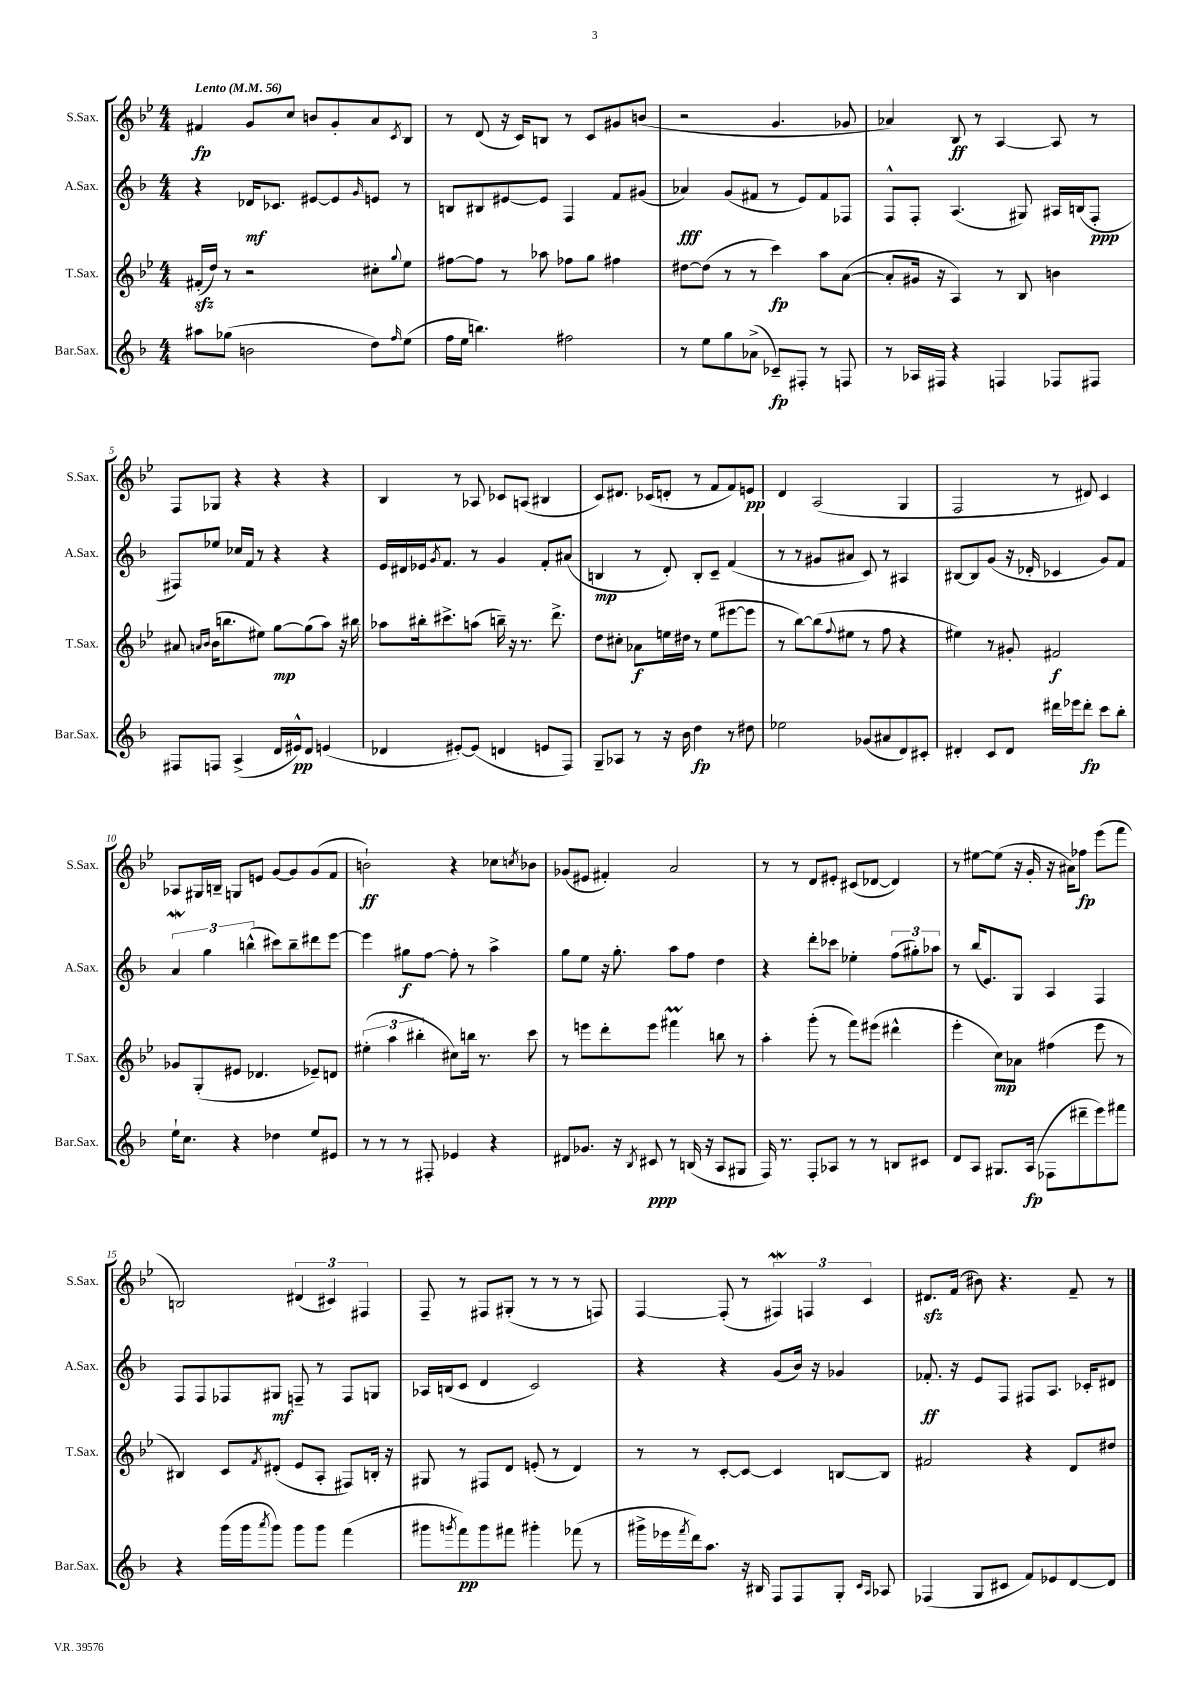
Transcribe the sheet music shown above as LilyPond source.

<<
\new StaffGroup <<
\new Staff = "s0" \with { instrumentName = "S.Sax." shortInstrumentName = "S.Sax." } {
    \clef treble \key bes \major \numericTimeSignature \time 4/4 \tempo "Lento" 4 = 56
    fis'4\fp g'8 c''8 b'8 g'8-. a'8 \acciaccatura { c'8 } bes8 |
    r8 d'8( r16 c'16) b8 r8 c'8 gis'8 b'8( |
    r2 g'4. ges'8 |
    aes'4) bes8\ff r8 a4~ a8 r8 |
    f8 ges8 r4 r4 r4 |
    bes4 r8 aes8 ces'8 a8( bis4 |
    c'8) dis'8. ces'16( d'8-. r8 f'8 f'8) e'8\pp |
    d'4 a2( g4 |
    f2 r8 dis'8) c'4 |
    aes8 gis16 b16-- g8 e'8 g'8~ g'8 g'8( f'8 |
    b'2-!\ff) r4 ces''8 \acciaccatura { c''8 } bes'8 |
    ges'8( eis'8 fis'4-.) a'2 |
    r8 r8 d'8 eis'8-. cis'8( des'8~ des'4) |
    r8 eis''8~ eis''8( r16 g'16-. r16 ais'16) fes''8\fp ees'''8( f'''8 |
    b2) \tuplet 3/2 { dis'4( cis'4) fis4 } |
    f8-- r8 fis8 gis8-.( r8 r8 r8 f8) |
    f4~ f8-.( r8 \tuplet 3/2 { fis4\mordent) f4 c'4 } |
    dis'8.\sfz f'16( bis'8) r4. f'8-- r8 \bar "|." |
}
\new Staff = "s1" \with { instrumentName = "A.Sax." shortInstrumentName = "A.Sax." } {
    \clef treble \key f \major \numericTimeSignature \time 4/4
    r4 des'16\mf ces'8. eis'8~ eis'8 \grace { g'16 } e'8 r8 |
    b8 bis8 eis'8~ eis'8 f4 f'8 gis'8( |
    aes'4\fff) g'8( fis'8 r8 e'8) fis'8 fes8 |
    f8-^ f8-. a4.( gis8) ais16 b16( f8-.\ppp |
    fis8) ees''8 ces''16 f'16 r8 r4 r4 |
    e'16 dis'16 ees'16 \acciaccatura { g'8 } f'8. r8 g'4 f'8-. ais'8( |
    b4\mp r8 d'8-.) b8-. c'8-- f'4( |
    r8 r8 gis'8 ais'8 c'8) r8 ais4 |
    bis8~ bis8 g'8( r16 des'16-. ces'4 g'8) f'8 |
    \tuplet 3/2 { a'4\mordent g''4 b''4-^( } cis'''8) b''8-- dis'''8 e'''8~ |
    e'''4 gis''8\f f''8~ f''8-. r8 a''4-> |
    g''8 e''8 r16 g''8.-. a''8 f''8 d''4 |
    r4 d'''8-. ces'''8 ees''4-. \tuplet 3/2 { f''8( gis''8-.) aes''8 } |
    r8 bes''16( e'8.) g8 a4 f4 |
    f8 f8 fes8 gis8\mf f8-- r8 f8 g8 |
    aes16 b16( c'8 d'4 c'2) |
    r4 r4 g'8( bes'16) r16 ges'4 |
    fes'8.-.\ff r16 e'8 f8 fis8 a8. ces'16-. dis'8 \bar "|." |
}
\new Staff = "s2" \with { instrumentName = "T.Sax." shortInstrumentName = "T.Sax." } {
    \clef treble \key bes \major \numericTimeSignature \time 4/4
    fis'16-.\sfz( d''16) r8 r2 cis''8-. \appoggiatura { g''8 } ees''8 |
    fis''8~ fis''8 r8 aes''8 fes''8 g''8 fis''4 |
    dis''8~ dis''8( r8 r8 c'''4\fp) a''8 a'8~( |
    a'8-. gis'16 r16 a4) r8 bes8 b'4 |
    ais'8 \grace { a'16 bes'16 } bes'16( b''8. eis''8) g''8~\mp g''8( a''8) r16 bis''16 |
    aes''8 bis''16-. cis'''8.-> a''8( b''16--) r16 r8. d'''8.-> |
    d''8 cis''8-. aes'8\f e''16 dis''16 r8 e''8( eis'''8~ eis'''8 |
    r8 bes''8~) bes''8( \appoggiatura { f''8 } eis''8 r8 f''8 r4 |
    eis''4) r8 gis'8-. fis'2\f |
    ges'8 g8-.( eis'8 des'4. ees'8--) d'8 |
    \tuplet 3/2 { eis''4-.( a''4 bis''4-. } cis''8) b''16 r8. c'''8 |
    r8 e'''8 d'''8-. e'''8 fis'''4\prall b''8 r8 |
    a''4-. g'''8-.( r8 f'''8) eis'''8( dis'''4-^ |
    ees'''4-. c''8\mp) aes'8 fis''4( ees'''8 r8 |
    bis4) c'8 \acciaccatura { f'8 } dis'8-.( ees'8 a8-. fis8) b16-. r16 |
    gis8 r8 fis8 d'8 e'8-.( r8 d'4) |
    r8 r8 c'8~-. c'8~ c'4 b8~ b8 |
    fis'2 r4 d'8 dis''8 \bar "|." |
}
\new Staff = "s3" \with { instrumentName = "Bar.Sax." shortInstrumentName = "Bar.Sax." } {
    \clef treble \key f \major \numericTimeSignature \time 4/4
    ais''8 ges''8( b'2 d''8) \grace { f''16 } e''8( |
    f''16 e''16 b''4.) fis''2 |
    r8 e''8 g''8 aes'8->( ces'8--\fp) fis8-. r8 f8 |
    r8 aes16 fis16 r4 f4 fes8 fis8 |
    fis8 f8 a4->( d'16 eis'16-^\pp) d'8 e'4( |
    des'4 eis'8~-.) eis'8( d'4 e'8 f8) |
    g8-- aes8 r8 r16 bes'16 d''4\fp r8 dis''8 |
    ees''2 ges'8( ais'8 d'8) cis'8-. |
    dis'4-. c'8 dis'8 dis'''16 ees'''16 dis'''8-.\fp c'''8 bes''8-. |
    e''16-! c''8. r4 des''4 e''8 eis'8 |
    r8 r8 r8 fis8-. ees'4 r4 |
    dis'8 ges'8. r16 \acciaccatura { bes8 } cis'8\ppp r8 b16( r16 a8 gis8 |
    f16) r8. f8-. aes8 r8 r8 b8 cis'8 |
    d'8 a8 gis8. a16\fp( fes8 dis'''8-- e'''8) fis'''8 |
    r4 g'''16( g'''16 \acciaccatura { a'''8 } g'''8) g'''8 g'''8 f'''4( |
    gis'''8 \acciaccatura { g'''8 } f'''8\pp) g'''8 fis'''8 gis'''4-. fes'''8( r8 |
    gis'''16-> ees'''16 \acciaccatura { f'''8 } d'''16) a''8. r16 bis16 f8 f8 g8-. \grace { c'16 a16 } aes8 |
    fes4( g8 cis'8 f'8) ees'8 d'8~ d'8 \bar "|." |
}
>>
>>
